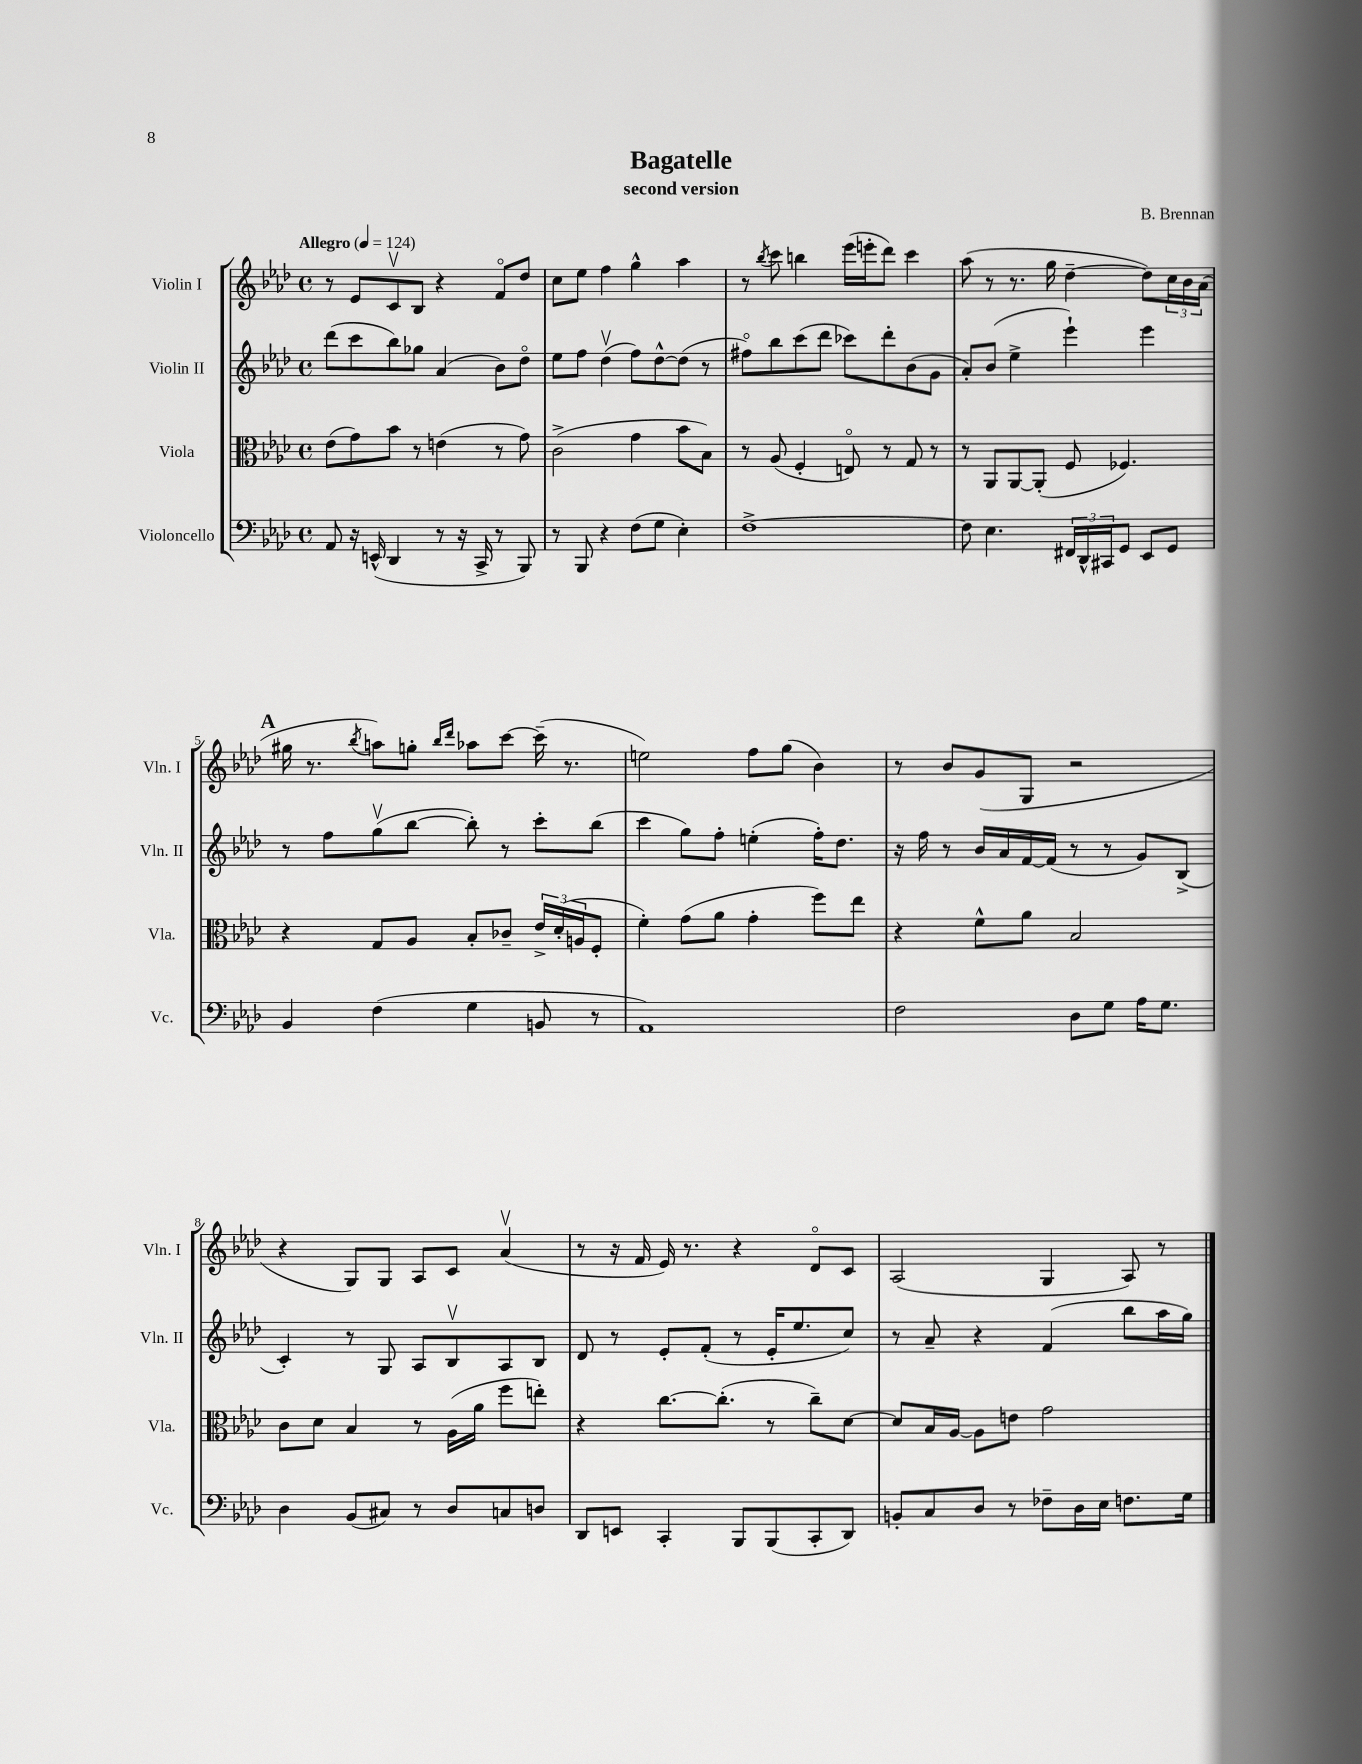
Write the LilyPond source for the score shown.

\header { title = "Bagatelle" composer = "B. Brennan" subtitle = "second version" }
<<
\new StaffGroup <<
\new Staff = "s0" \with { instrumentName = "Violin I" shortInstrumentName = "Vln. I" } {
    \clef treble \key aes \major \defaultTimeSignature \time 4/4 \tempo "Allegro" 4 = 124
    r8 ees'8 c'8\upbow bes8 r4 f'8\flageolet des''8 |
    c''8 ees''8 f''4 g''4-^ aes''4 |
    r8 \acciaccatura { bes''8 } c'''8 b''4 ees'''16( e'''16-. des'''8) c'''4 |
    aes''8( r8 r8. g''16 des''4~-- des''8) \tuplet 3/2 { c''16 bes'16 aes'16( } |
    \mark \markup { \bold "A" } gis''16 r8. \acciaccatura { bes''8 } a''8) g''8-. \grace { bes''16 des'''16 } aes''8 c'''8~ c'''16--( r8. |
    e''2) f''8 g''8( bes'4) |
    r8 bes'8 g'8( g8 r2 |
    r4 g8) g8 aes8 c'8 aes'4\upbow( |
    r8 r16 f'16 ees'16) r8. r4 des'8\flageolet c'8 |
    aes2( g4 aes8) r8 \bar "|." |
}
\new Staff = "s1" \with { instrumentName = "Violin II" shortInstrumentName = "Vln. II" } {
    \clef treble \key aes \major \defaultTimeSignature \time 4/4
    des'''8( c'''8 bes''8) ges''8 aes'4( bes'8) des''8\flageolet |
    ees''8 f''8 des''4\upbow( f''8) des''8~-^ des''8( r8 |
    fis''8\flageolet) bes''8 c'''8( des'''8 ces'''8) des'''8-. bes'8( g'8 |
    aes'8-.) bes'8( ees''4-> ees'''4-!) ees'''4 |
    \mark \markup { \bold "A" } r8 f''8 g''8\upbow( bes''8~ bes''8-.) r8 c'''8-. bes''8( |
    c'''4 g''8) f''8-. e''4-.( f''16-.) des''8. |
    r16 f''16 r8 bes'16 aes'16 f'16~ f'16( r8 r8 g'8) bes8->( |
    c'4-.) r8 g8 aes8 bes8\upbow aes8 bes8 |
    des'8 r8 ees'8-. f'8-.( r8 ees'16-. ees''8. c''8) |
    r8 aes'8-- r4 f'4( bes''8 aes''16 g''16) \bar "|." |
}
\new Staff = "s2" \with { instrumentName = "Viola" shortInstrumentName = "Vla." } {
    \clef alto \key aes \major \defaultTimeSignature \time 4/4
    ees'8( g'8) bes'8 r8 e'4( r8 g'8) |
    c'2->( g'4 bes'8 bes8) |
    r8 aes8( f4-. e8\flageolet) r8 g8 r8 |
    r8 aes,8 aes,8~ aes,8-.( f8 fes4.) |
    \mark \markup { \bold "A" } r4 g8 aes8 bes8-. ces'8-- \tuplet 3/2 { ees'16-> des'16-.( a16 } f8-. |
    f'4-.) g'8( aes'8 g'4-. f''8) ees''8 |
    r4 f'8-^ aes'8 bes2 |
    c'8 des'8 bes4 r8 aes16( aes'16 f''8 e''8-.) |
    r4 c''8.~ c''8.-.( r8 c''8--) des'8~ |
    des'8 bes16 aes16~ aes8 e'8 g'2 \bar "|." |
}
\new Staff = "s3" \with { instrumentName = "Violoncello" shortInstrumentName = "Vc." } {
    \clef bass \key aes \major \defaultTimeSignature \time 4/4
    aes,8 r16 e,16-^( des,4 r8 r16 c,16-> r8 bes,,8) |
    r8 bes,,8 r4 f8( g8 ees4-.) |
    f1~-> |
    f8 ees4. \tuplet 3/2 { fis,16 des,16-^ cis,16 } g,8 ees,8 g,8 |
    \mark \markup { \bold "A" } bes,4 f4( g4 b,8 r8 |
    aes,1) |
    f2 des8 g8 aes16 g8. |
    des4 bes,8( cis8) r8 des8 c8 d8 |
    des,8 e,8 c,4-. bes,,8 bes,,8( c,8-. des,8) |
    b,8-. c8 des8 r8 fes8-- des16 ees16 f8. g16 \bar "|." |
}
>>
>>
